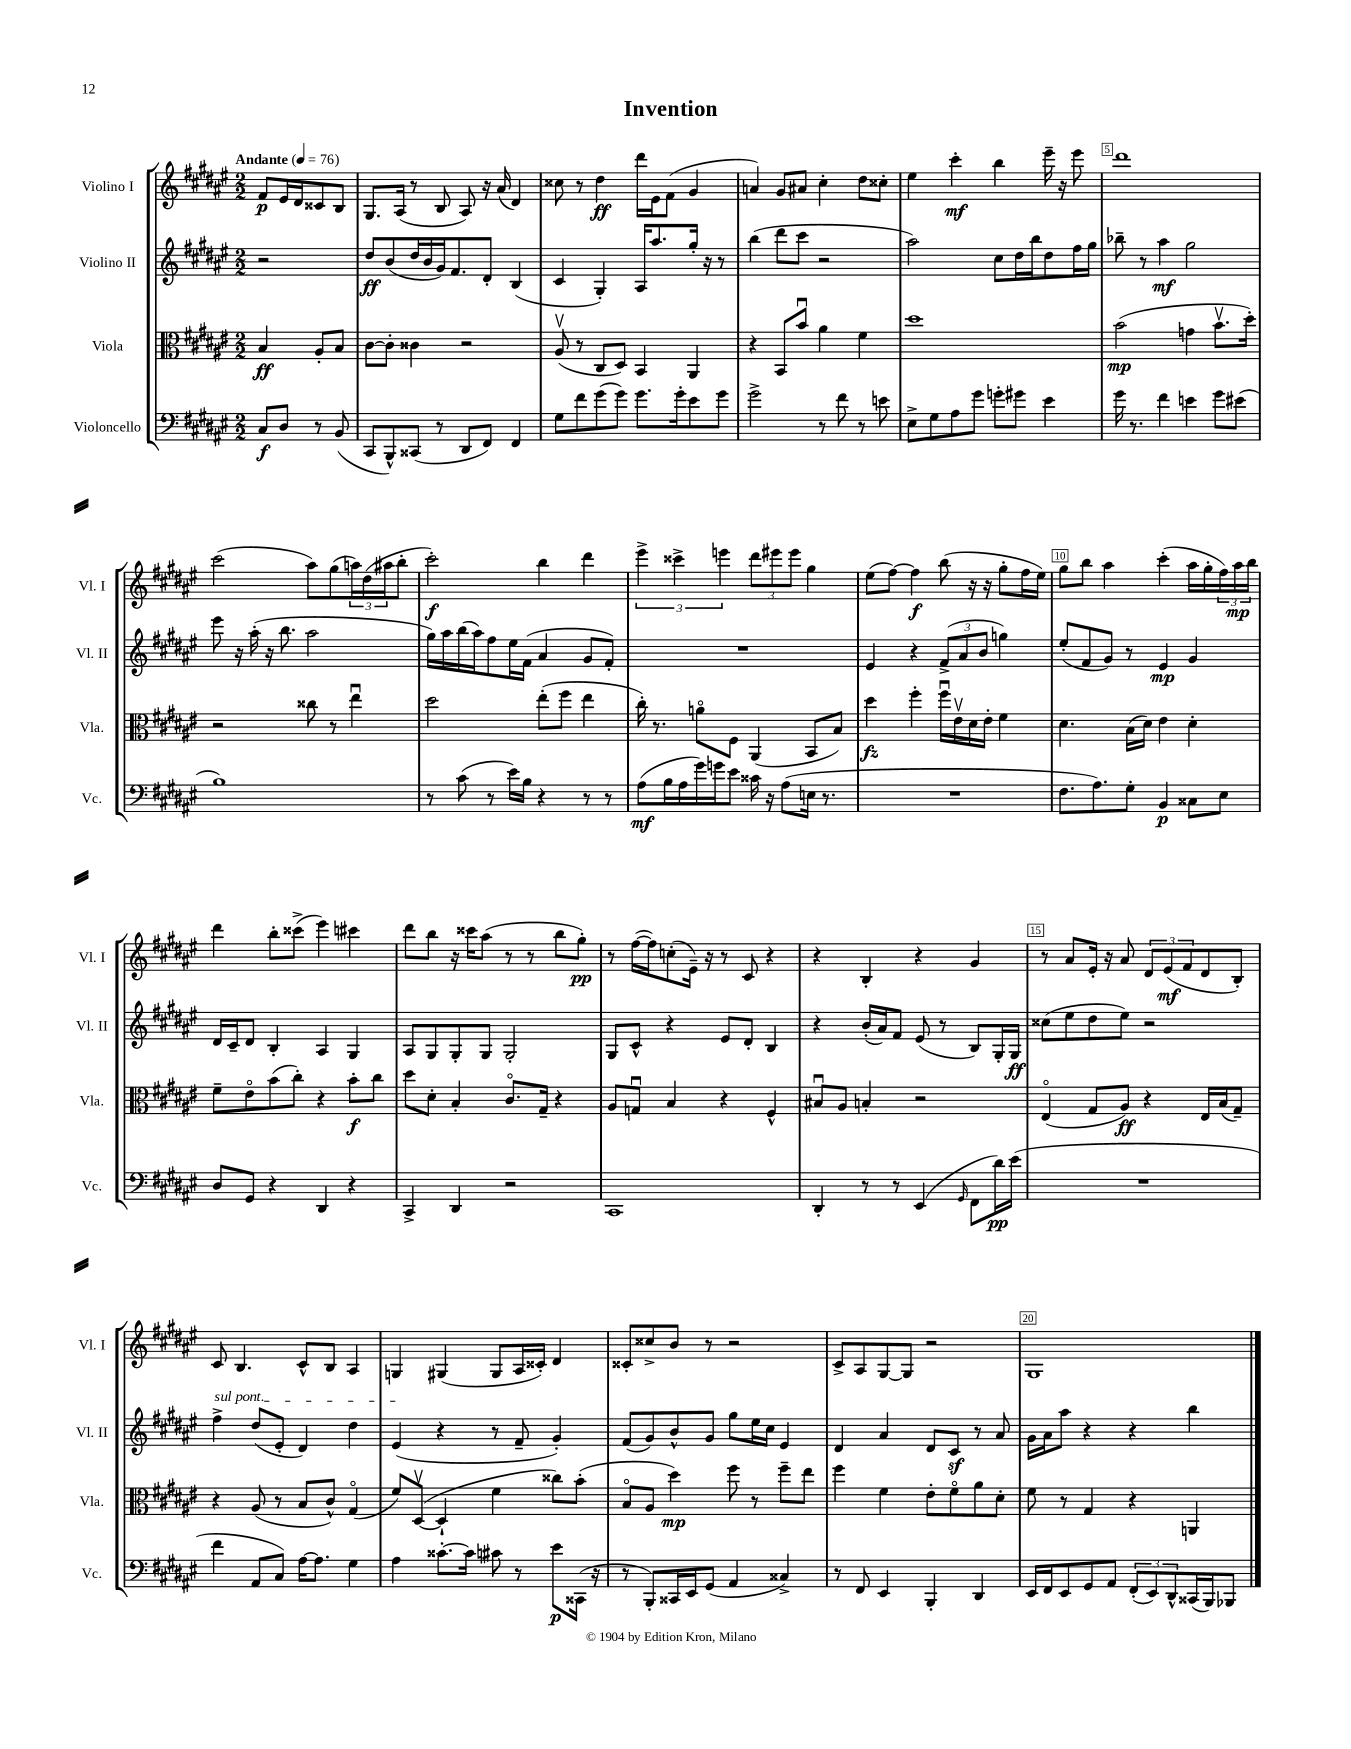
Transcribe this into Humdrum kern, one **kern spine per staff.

**kern	**kern	**kern	**kern
*staff4	*staff3	*staff2	*staff1
*clefF4	*clefC3	*clefG2	*clefG2
*k[f#c#g#d#a#e#]	*k[f#c#g#d#a#e#]	*k[f#c#g#d#a#e#]	*k[f#c#g#d#a#e#]
*M2/2	*M2/2	*M2/2	*M2/2
*MM76	*MM76	*MM76	*MM76
8C#	4B	2r	8f#
8D#	.	.	16e#
.	.	.	16d#
8r	8A#'	.	8c##
(8BB	8B	.	8B
=	=	=	=
8CC#	[8c#	8dd#	8.G#
8BBB^^)	8c#']	(8b	.
.	.	.	(16A#
(8CC##	4c##	16dd#	8r
.	.	16b	.
8r	.	16g#)	8B
.	.	8.f#	.
8DD#	2r	.	8A#)
8FF#)	.	8d#'	16r
.	.	.	(16a#
4FF#	.	(4B	4d#)
=	=	=	=
8G#	(8A#v	4c#	8cc##
8f#	8r	.	8r
(8g#	8C#	4G#')	4dd#
8g#)	8D#)	.	.
8.g#	4BB	16A#	16ddd#
.	.	8.aa#	16e#
.	.	.	(8f#
16g#'	.	.	.
8e#	4AA#	16gg#'	4g#
.	.	16r	.
8g#	.	8r	.
=	=	=	=
2g#^	4r	(4bb	4a)
.	8BB	8ddd#	8g#
.	8bu	8ccc#	8a#
8r	4a#	2r	4cc#'
8f#	.	.	.
8r	4f#	.	8dd#
8e	.	.	8cc##'
=	=	=	=
8E#^	1dd#	2aa#)	4ee#
8G#	.	.	.
8A#	.	.	4ccc#'
8g#	.	.	.
8g'	.	8cc#	4bb
8g#	.	16dd#	.
.	.	16bb	.
4e#	.	8dd#	16eee#~
.	.	.	16r
.	.	16ff#	8eee#
.	.	16gg#	.
=	=	=	=
16g#	(2b	8bb-~	1ddd#
8.r	.	.	.
.	.	8r	.
4f#	.	4aa#	.
4e	4g	2gg#	.
8g#	8.bv	.	.
(8e#	.	.	.
.	16dd#')	.	.
=	=	=	=
1B)	2r	8eee#	(2ccc#
.	.	16r	.
.	.	(16aa#'	.
.	.	16r	.
.	.	8.bb	.
.	8cc##	2aa#	8aa#)
.	8r	.	(8gg#
.	4ee#u	.	24aa)
.	.	.	(24dd#
.	.	.	24aa#
.	.	.	8bb'
=	=	=	=
8r	2dd#	16gg#)	2ccc#')
.	.	16aa#	.
(8c#	.	(16bb	.
.	.	16aa#)	.
8r	.	8ff#	.
16e#)	.	16ee#	.
16B	.	(16f#	.
4r	(8ee#'	4a#	4bb
.	8ff#	.	.
8r	4ee#	8g#	4ddd#
8r	.	8f#')	.
=	=	=	=
(8A#	16cc#')	1r	6eee#^
.	8.r	.	.
16B	.	.	.
.	.	.	6ccc##^
16A#	.	.	.
16g#)	8ao	.	.
16g	.	.	.
.	.	.	6eee
8e#	8F#	.	.
16c##	(4AA#	.	12ddd#
16r	.	.	.
.	.	.	12eee#
(8A#	.	.	.
.	.	.	12eee#
16E	8BB	.	4gg#
8.r	.	.	.
.	8B)	.	.
=	=	=	=
1r	4dd#	4e#	(8ee#
.	.	.	[8ff#)
.	4ff#'	4r	4ff#]
.	16ff#u	(12f#^	(8bb
.	16e#v	.	.
.	.	12a#	.
.	16d#	.	16r
.	.	12b	.
.	16e#'	.	16r
.	4f#	4gg)	8gg#'
.	.	.	16ff#
.	.	.	16ee#)
=	=	=	=
8.F#	4.d#	(8ee#'	8gg#
.	.	8f#	8bb
8.A#)	.	.	.
.	.	8g#)	4aa#
8G#'	(16B	8r	.
.	16d#)	.	.
4BB	4e#	4e#	(4ccc#'
8C##	4d#'	4g#	16aa#
.	.	.	16gg#'
8E#	.	.	24ff#)
.	.	.	24aa#
.	.	.	24bb
=	=	=	=
8D#	8f#~	16d#	4ddd#
.	.	16c#~	.
8GG#	8e#o	8d#	.
4r	(8b	4B'	8bb'
.	8cc#')	.	(8ccc##^
4DD#	4r	4A#	4eee#)
4r	8b'	4G#	4ccc#
.	8cc#	.	.
=	=	=	=
4CC#^	8dd#	8A#	8ddd#
.	8d#'	8G#	8bb
4DD#	4B'	8G#'	16r
.	.	.	16ccc##
.	.	8G#	(8aa#
2r	8.c#o	2G#'	8r
.	.	.	8r
.	16G#~	.	.
.	4r	.	8bb
.	.	.	8gg#')
=	=	=	=
1CC#	8A#	8G#	8r
.	8Gu	8c#^^	([16ff#
.	.	.	16ff#])
.	4B	4r	(8cc'
.	.	.	16e#~)
.	.	.	16r
.	4r	8e#	8r
.	.	8d#'	8c#
.	4F#^^	4B	4r
=	=	=	=
4DD#'	8B#u	4r	4r
.	8A#	.	.
8r	4B'	(16b'	4B'
.	.	16a#)	.
8r	.	8f#	.
(4EE#	2r	(8e#	4r
.	.	8r	.
16qqGG#	.	.	.
8FF#	.	8B)	4g#
16d#)	.	16G#'	.
(16e#	.	16G#	.
=	=	=	=
1r	(4E#o	(8cc##	8r
.	.	8ee#	8a#
.	8G#	8dd#	16e#'
.	.	.	16r
.	8A#)	8ee#)	8a#
.	4r	2r	12d#
.	.	.	(12e#
.	.	.	12f#
.	16E#	.	8d#
.	(16B	.	.
.	8G#~)	.	8B')
=	=	=	=
4f#	4r	4ff#^	8c#
.	.	.	4.B
8AA#	(8A#	(8dd#	.
8C#)	8r	8e#'	.
[16A#	8B	4d#)	8c#^^
8.A#]	.	.	.
.	8c#^^)	.	8B
4G#	(4G#o	4dd#	4A#
=	=	=	=
4A#	8f#)	(4e#	4G
.	([8D#v	.	.
[8.c##'	4D#`]	4r	(4G#
16c##]	.	.	.
8c#	4f#	8r	8G#
8r	.	8f#~	16A#
.	.	.	16c##')
8e#	8cc##)	4g#')	4d#
(16CC##	(8b'	.	.
16r	.	.	.
=	=	=	=
8r	8Bo	(8f#	8c##'
8BBB')	8A#	8g#)	8cc##^
16CC##	4dd#)	8b^^	8b
16EE#	.	.	.
(8GG#	.	8g#	8r
4AA#	8ff#	8gg#	2r
.	8r	16ee#	.
.	.	16cc#	.
4C##^)	8ff#~	4e#	.
.	8ee#	.	.
=	=	=	=
8r	4ff#	4d#	8c#^
8FF#	.	.	8A#
4EE#	4f#	4a#	[8G#
.	.	.	8G#]
4BBB'	8e#'	8d#	2r
.	8f#o	8c#	.
4DD#	8a#	8r	.
.	8d#'	8a#	.
=	=	=	=
16EE#	8f#	16g#	1G#
16FF#	.	16a#	.
8EE#	8r	8aa#	.
8GG#	4G#	4r	.
8AA#	.	.	.
(12FF#'	4r	4r	.
12EE#)	.	.	.
12DD#^^	.	.	.
(16CC##	4AA	4bb	.
16BBB)	.	.	.
8BBB-	.	.	.
==	==	==	==
*-	*-	*-	*-
